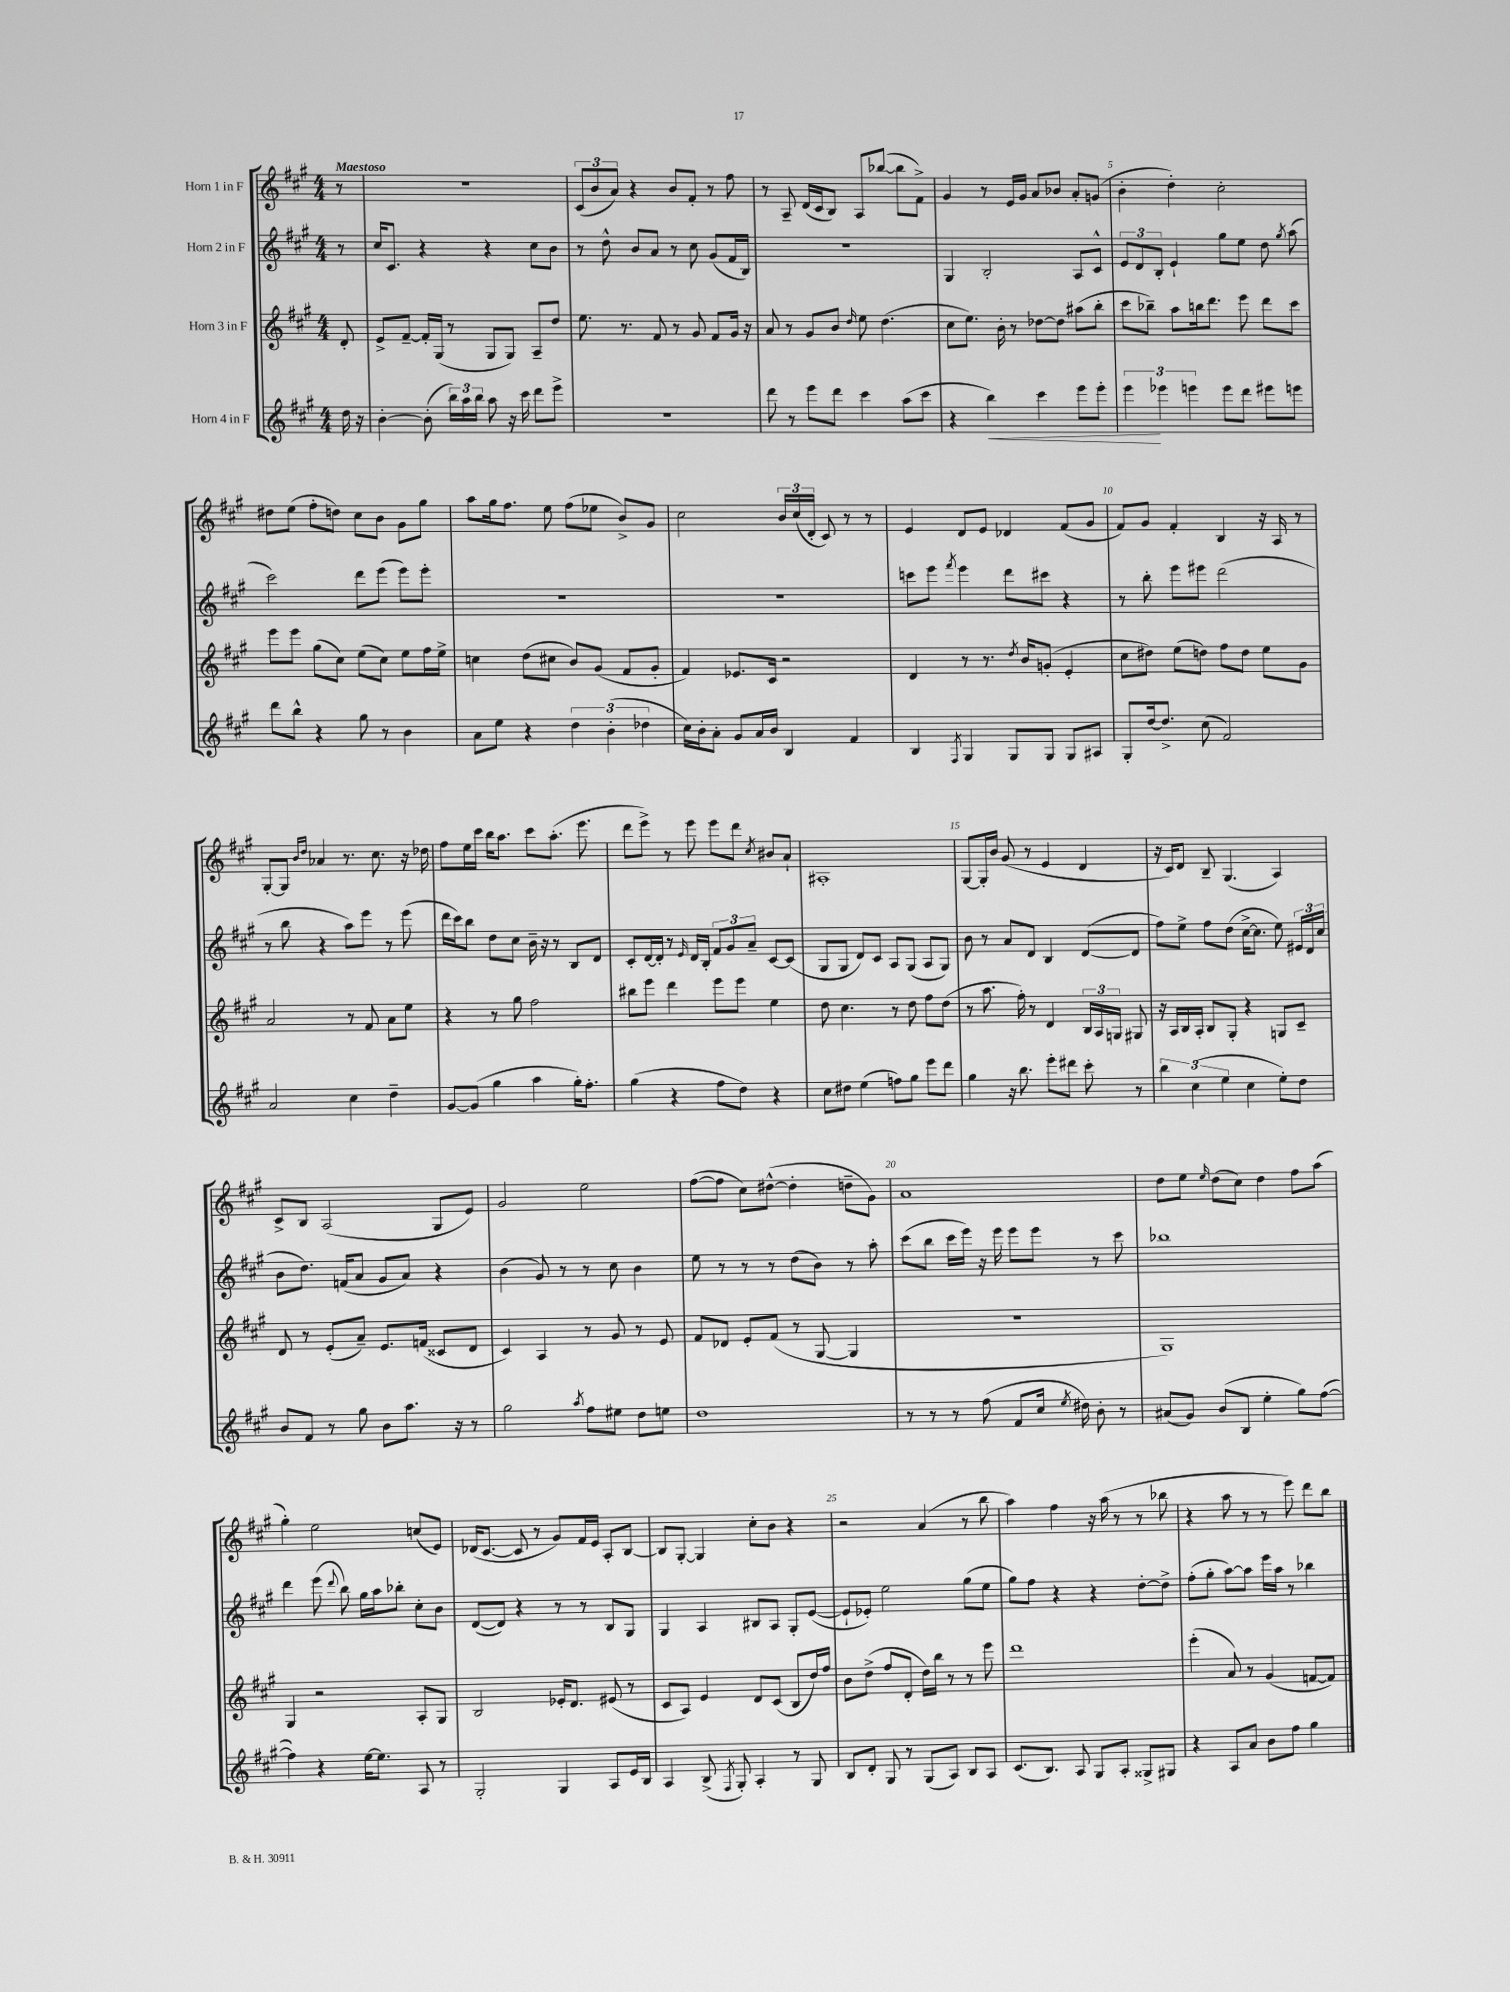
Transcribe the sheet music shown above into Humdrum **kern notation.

**kern	**dynam	**kern	**kern	**kern
*part4	*part4	*part3	*part2	*part1
*staff4	*staff4	*staff3	*staff2	*staff1
*I"Horn 4 in F	*	*I"Horn 3 in F	*I"Horn 2 in F	*I"Horn 1 in F
*clefG2	*	*clefG2	*clefG2	*clefG2
*k[f#c#g#]	*	*k[f#c#g#]	*k[f#c#g#]	*k[f#c#g#]
*M4/4	*	*M4/4	*M4/4	*M4/4
=	=	=	=	=
!	!	!	!	!LO:TX:a:B:t=Maestoso
16dd\	.	8d'/	8r	8r
16r	.	.	.	.
=1	=1	=1	=1	=1
[4b'\	.	8e^/L	16cc#/KL	1r
.	.	.	8.c#/J	.
.	.	[8f#~/J	.	.
(8b'\]	.	16f#'/LL]	4r	.
.	.	(16G#/JJ	.	.
24bb\LL)	.	8r	.	.
24aa\	.	.	.	.
24bb\JJ	.	.	.	.
8aa\	.	8G#/L	4r	.
16r	.	8G#/J)	.	.
16ccc#\	.	.	.	.
8ddd\L	.	8A~/L	8cc#\L	.
8eee^\J	.	8dd/J	8b\J	.
=2	=2	=2	=2	=2
1r	.	8.ee\	8r	(12c#/L
.	.	.	.	12b/
.	.	.	8dd^^\	.
.	.	.	.	12a/J)
.	.	8.r	.	.
.	.	.	8b/L	4r
.	.	8f#/	8a/J	.
.	.	8r	8r	8b/L
.	.	8g#/	8cc#\	8f#'/J
.	.	8f#/L	(8g#/L	8r
.	.	16g#/Jk	16f#/L	8ff#\
.	.	16r	16B/JJ)	.
=3	=3	=3	=3	=3
8ddd\	.	8a/	1r	8r
8r	.	8r	.	8A~/
8eee\L	.	8g#/L	.	(16d/LL
.	.	.	.	16c#/J
8ddd\J	.	8b/J	.	8B/J)
.	.	16qqdd/	.	.
4ccc#\	.	8ee\	.	8A/L
.	.	(4.dd\	.	([8bb-X/J
(8aa\L	.	.	.	8bb-\L]
8ccc#\J	.	.	.	8f#^\J)
=4	=4	=4	=4	=4
4r	.	8cc#\L	4G#/	4g#/
.	.	8.ee\J)	.	.
!	!LO:HP:b	!	!	!
4bb\)	<	.	2B'/	8r
.	.	16b'\	.	.
.	.	8r	.	16e/LL
.	.	.	.	16g#/JJ
4ccc#\	.	[8dd-X\L	.	8a/L
.	.	8dd-\J]	.	8b-X/J
8eee\L	.	(8aa#X\L	8A/L	8a'/L
8eee'\J	.	8bb'\J	8c#^^/J	(8gn/J
=5	=5	=5	=5	=5
6eee\	.	8ccc#\L	12e/L	4b'\
.	.	.	12d/	.
.	.	8bb-X~\J)	.	.
6eee-X\	[	.	12B'/J	.
.	.	8aa\L	4e`/	4dd'\)
6eeen\	.	.	.	.
.	.	16bbn\k	.	.
.	.	8.ddd\J	.	.
8eee\L	.	.	8gg#\L	2cc#'\
8ddd\J	.	8eee\	8ee\J	.
8eee#X\L	.	8ddd\L	8dd\	.
.	.	.	8qgg#/	.
8eeen\J	.	8ccc#\J	(8aa\	.
!!LO:LB:g=z
=6	=6	=6	=6	=6
8ddd\L	.	8eee\L	2ccc#\)	8dd#X\L
8bb^^\J	.	8eee\J	.	(8ee\J
4r	.	(8gg#\L	.	8ff#'\L
.	.	8cc#\J)	.	8ddn\J)
8gg#\	.	(8ee\L	8ddd\L	8cc#\L
8r	.	8cc#\J)	(8eee\J	8b\J
4b\	.	8ee\L	8eee\L)	8g#\L
.	.	16ff#\L	8eee'\J	8gg#\J
.	.	16ee^\JJ	.	.
=7	=7	=7	=7	=7
8a\L	.	4ccn\	1r	8aa\L
8ee\J	.	.	.	16gg#\k
.	.	.	.	8.ff#\J
4r	.	(8dd\L	.	.
.	.	8cc#X\J	.	8ee\
6dd\	.	8b/L)	.	(8ff#\L
.	.	(8g#/J	.	8ee-X\J
(6b'\	.	.	.	.
.	.	8f#/L	.	8b^/L)
6dd-X\	.	.	.	.
.	.	8g#'/J	.	8g#/J
=8	=8	=8	=8	=8
16cc#\LL)	.	4f#/)	1r	2cc#\
16b'\J	.	.	.	.
8a'\J	.	.	.	.
8g#/L	.	8.e-X/L	.	.
16a/L	.	.	.	.
16b/JJ	.	16c#/Jk	.	.
4B/	.	2r	.	24b/LL
.	.	.	.	(24cc#/
.	.	.	.	24d'/JJ
.	.	.	.	8c#/)
4f#/	.	.	.	8r
.	.	.	.	8r
=9	=9	=9	=9	=9
4B/	.	4d/	8cccn\L	4e/
.	.	.	8eee\J	.
8qF#/	.	.	8qfff#/	.
4G#/	.	8r	4eee\	8d/L
.	.	8.r	.	8e/J
8G#/L	.	.	8ddd\L	4d-X/
.	.	8qdd/	.	.
.	.	16b/KL	.	.
8G#/J	.	(8gn'/J	8ccc#X\J	.
8G#/L	.	4e'/	4r	(8f#/L
8A#X/J	.	.	.	8g#/J
=10	=10	=10	=10	=10
8G#'/L	.	8cc#\L	8r	8f#/L)
[16dd/k	.	8dd#X\J)	8bb'\	8g#/J
8.dd^/J]	.	.	.	.
.	.	(8ee\L	8eee\L	4f#'/
(8cc#\	.	8ddn\J)	8eee#X\J	.
2f#/)	.	8ff#\L	(2ddd\	4B/
.	.	8dd\J	.	.
.	.	8ee\L	.	16r
.	.	.	.	16A/
.	.	8g#\J	.	8r
!!LO:LB:g=z
=11	=11	=11	=11	=11
2a/	.	2a/	8r	[8G#'/L
.	.	.	8bb\	8G#/J]
.	.	.	.	16qqb/LL
.	.	.	.	16qqdd/JJ
.	.	.	4r	4a-X/
4cc#\	.	8r	8aa\L)	8.r
.	.	8f#/	8eee\J	.
.	.	.	.	8.cc#\
4dd~\	.	8a\L	8r	.
.	.	8ee\J	(8eee\	16r
.	.	.	.	16dd-X\
=12	=12	=12	=12	=12
[8g#/L	.	4r	16ddd\LL	8ff#\L
.	.	.	16ccc#\J)	.
(8g#/J]	.	.	8bb\J	16ee\L
.	.	.	.	16ccc#\JJ
4gg#\	.	8r	8dd\L	16bb\KL
.	.	.	.	8.aa\J
.	.	8gg#\	8cc#\J	.
4aa\	.	2ff#\	16b~\	8ccc#\L
.	.	.	16r	.
.	.	.	8r	(8.aa'\J
16gg#'\KL)	.	.	8B/L	.
8.ff#'\J	.	.	.	8.eee\
.	.	.	8d/J	.
=13	=13	=13	=13	=13
(4gg#\	.	8bb#X\L	8c#'/L	8ddd\L
.	.	8eee\J	[16d/L	8eee^\J)
.	.	.	16d'/JJ]	.
4r	.	4ddd\	8r	8r
.	.	.	16qqe/	.
.	.	.	16d/LL	8eee\
.	.	.	16B'/JJ	.
8ff#\L	.	8eee\L	12f#/L	8eee\L
.	.	.	12g#/	.
8dd\J)	.	8eee\J	.	8ddd\J
.	.	.	12a~/J	.
.	.	.	.	8qcc#/
4r	.	4ee\	[8c#/L	8b#X/L
.	.	.	(8c#/J]	8a`/J
=14	=14	=14	=14	=14
8cc#\L	.	8dd\	8G#/L	1A#X'
8dd#X\J	.	4.cc#\	8G#/J	.
(4ee\	.	.	8d/L)	.
.	.	.	8c#/J	.
8ffn\L)	.	8r	8A/L	.
8gg#\J	.	8dd\	(8G#/J	.
8eee\L	.	8ff#\L	8A/L	.
8ddd\J	.	(8dd\J	8G#/J)	.
=15	=15	=15	=15	=15
4gg#\	.	8r	8b\	[8G#/L
.	.	8.aa\	8r	16G#'/L]
.	.	.	.	16b/JJ
16r	.	.	8a/L	(8g#/
8.bb\	.	16ff#'\)	.	.
.	.	8r	8d/J	8r
8eee'\L	.	4d/	4B/	4e/
8ddd#X\J	.	.	.	.
8ccc#'\	.	24B/LL	([8d/L	4d/
.	.	24A/	.	.
.	.	24Gn/JJ	.	.
8r	.	8G#X/	8d/J]	.
=16	=16	=16	=16	=16
6bb\	.	16r	8ff#\L)	16r
.	.	16A/LL	.	16c#/KL)
.	.	16B/	8ee^\J	8d/J
(6cc#\	.	.	.	.
.	.	16A'/JJ	.	.
.	.	8B/L	8ff#\L	8B~/
6ee\	.	.	.	.
.	.	8G#'/J	(8dd\J	(4.G#/
4cc#\	.	4r	[16cc#^\KL	.
.	.	.	8.cc#\J]	.
8ee'\L)	.	8Gn/L	8ee\)	4A/)
8dd\J	.	8c#~/J	24e#X/LL	.
.	.	.	24d/	.
.	.	.	(24cc#/JJ	.
!!LO:LB:g=z
=17	=17	=17	=17	=17
8b/L	.	8d/	8b\L	8c#^/L
8f#/J	.	8r	8.dd\J)	8B/J
8r	.	(8e'/L	.	(2A/
.	.	.	(16fn/KL	.
8gg#\	.	8a~/J)	8a/J	.
8b\L	.	8.e/L	8g#/L	.
8.aa\J	.	.	8a/J)	.
.	.	(16fn/Jk	.	.
.	.	8c##X/L	4r	8G#/L
16r	.	.	.	.
8r	.	8d/J	.	8e/J)
=18	=18	=18	=18	=18
2gg#\	.	4c#/)	(4b\	2g#/
.	.	4A/	8g#/)	.
.	.	.	8r	.
8qaa/	.	.	.	.
8ff#\L	.	8r	8r	2ee\
8ee#X\J	.	8g#/	8cc#\	.
8dd\L	.	8r	4b\	.
8een\J	.	8e/	.	.
=19	=19	=19	=19	=19
1dd	.	8f#/L	8ee\	([8ff#\L
.	.	8d-X/J	8r	8ff#\J]
.	.	8e'/L	8r	8cc#\L)
.	.	(8f#/J	8r	([8dd#X^^\J
.	.	8r	(8dd\L	4dd#'\]
.	.	[8G#/	8b\J)	.
.	.	4G#/]	8r	8ddn~\L
.	.	.	8aa'\	8g#\J)
=20	=20	=20	=20	=20
8r	.	1r	(8ccc#\L	1a
8r	.	.	8bb\J	.
8r	.	.	16ccc#\LL	.
.	.	.	16eee\JJ)	.
(8ff#\	.	.	16r	.
.	.	.	16eee\	.
8f#/L	.	.	8eee\L	.
16cc#/Jk	.	.	8eee\J	.
8qee/	.	.	.	.
16dd#X\)	.	.	.	.
8b'\	.	.	8r	.
8r	.	.	8ccc#\	.
=21	=21	=21	=21	=21
(8a#X/L	.	1G#)	1bb-X	8dd\L
8g#/J)	.	.	.	8ee\J
.	.	.	.	16qqee/
(8b/L	.	.	.	(8dd\L
8B/J	.	.	.	8cc#\J)
4ee'\	.	.	.	4dd\
8gg#\L)	.	.	.	8ff#\L
([8ff#\J	.	.	.	(8aa\J
!!LO:LB:g=z
=22	=22	=22	=22	=22
4ff#\])	.	4G#/	4ddd\	4gg#'\)
4r	.	2r	(8eee\	2ee\
.	.	.	8qqddd/	.
.	.	.	8bb\)	.
[16ee\KL	.	.	16gg#\LL	.
8.ee\J]	.	.	16aa\J	.
.	.	.	8bb-X'\J	.
8A/	.	8A'/L	8cc#'\L	(8ccn/L
8r	.	8G#/J	8b\J	8e/J)
=23	=23	=23	=23	=23
2G#'/	.	2B/	([8d/L	(16d-X/KL
.	.	.	.	[8.c#/J
.	.	.	8d/J])	.
.	.	.	4r	8c#/]
.	.	.	.	8r
4G#/	.	16e-X'/KL	8r	8g#/L)
.	.	8.d/J	.	.
.	.	.	8r	16f#/L
.	.	.	.	16e/JJ
8A/L	.	(8e#X/	8B/L	8A'/L
16e/L	.	8r	8G#/J	[8B/J
16B/JJ	.	.	.	.
=24	=24	=24	=24	=24
4A/	.	8c#/L	4G#/	8B/L]
.	.	8A/J)	.	[8G#'/J
(8B^/	.	4e/	4A/	4G#/]
8qF#/	.	.	.	.
8G#'/)	.	.	.	.
4A'/	.	8d/L	8B#X/L	8cc#'\L
.	.	(8c#/J	8A/J	8b\J
8r	.	8B/L	8G#'/L	4r
8G#/	.	16dd/L)	([8e/J	.
.	.	16ff#/JJ	.	.
=25	=25	=25	=25	=25
8B/L	.	8b\L	8e`/L]	2r
8d'/J	.	(8dd^\J	8e-X'/J)	.
8G#/	.	8ff#/L	2ee\	.
8r	.	8d'/J	.	.
(8G#/L	.	16dd\LL)	.	(4a/
.	.	16bb\JJ	.	.
8A/J)	.	8r	.	.
8B/L	.	8r	(8gg#\L	8r
8A/J	.	8eee\	8ee\J	8bb\
=26	=26	=26	=26	=26
(8.c#/L	.	1ddd	8gg#\L)	4aa\)
.	.	.	8ff#\J	.
8.B/J)	.	.	.	.
.	.	.	4r	4ff#\
8A/	.	.	.	.
8G#/L	.	.	4r	16r
.	.	.	.	(16aa\
8A'/J	.	.	.	8r
8G##X^/L	.	.	[8dd'\L	8r
8G#X/J	.	.	8dd^\J]	8bb-X\
=27	=27	=27	=27	=27
4r	.	(4eee'\	(8ff#'\L	4r
.	.	.	8gg#'\J	.
8A/L	.	8a/)	[8aa\L)	8aa\
8a/J	.	8r	8aa\J]	8r
8b\L	.	(4g#/	16eee\LL	8r
.	.	.	16aa\JJ	.
8ff#\J	.	.	8r	8eee\)
4gg#\	.	[8fn/L	4bb-X\	8ddd\L
.	.	8f/J])	.	8bb\J
==	==	==	==	==
*-	*-	*-	*-	*-
